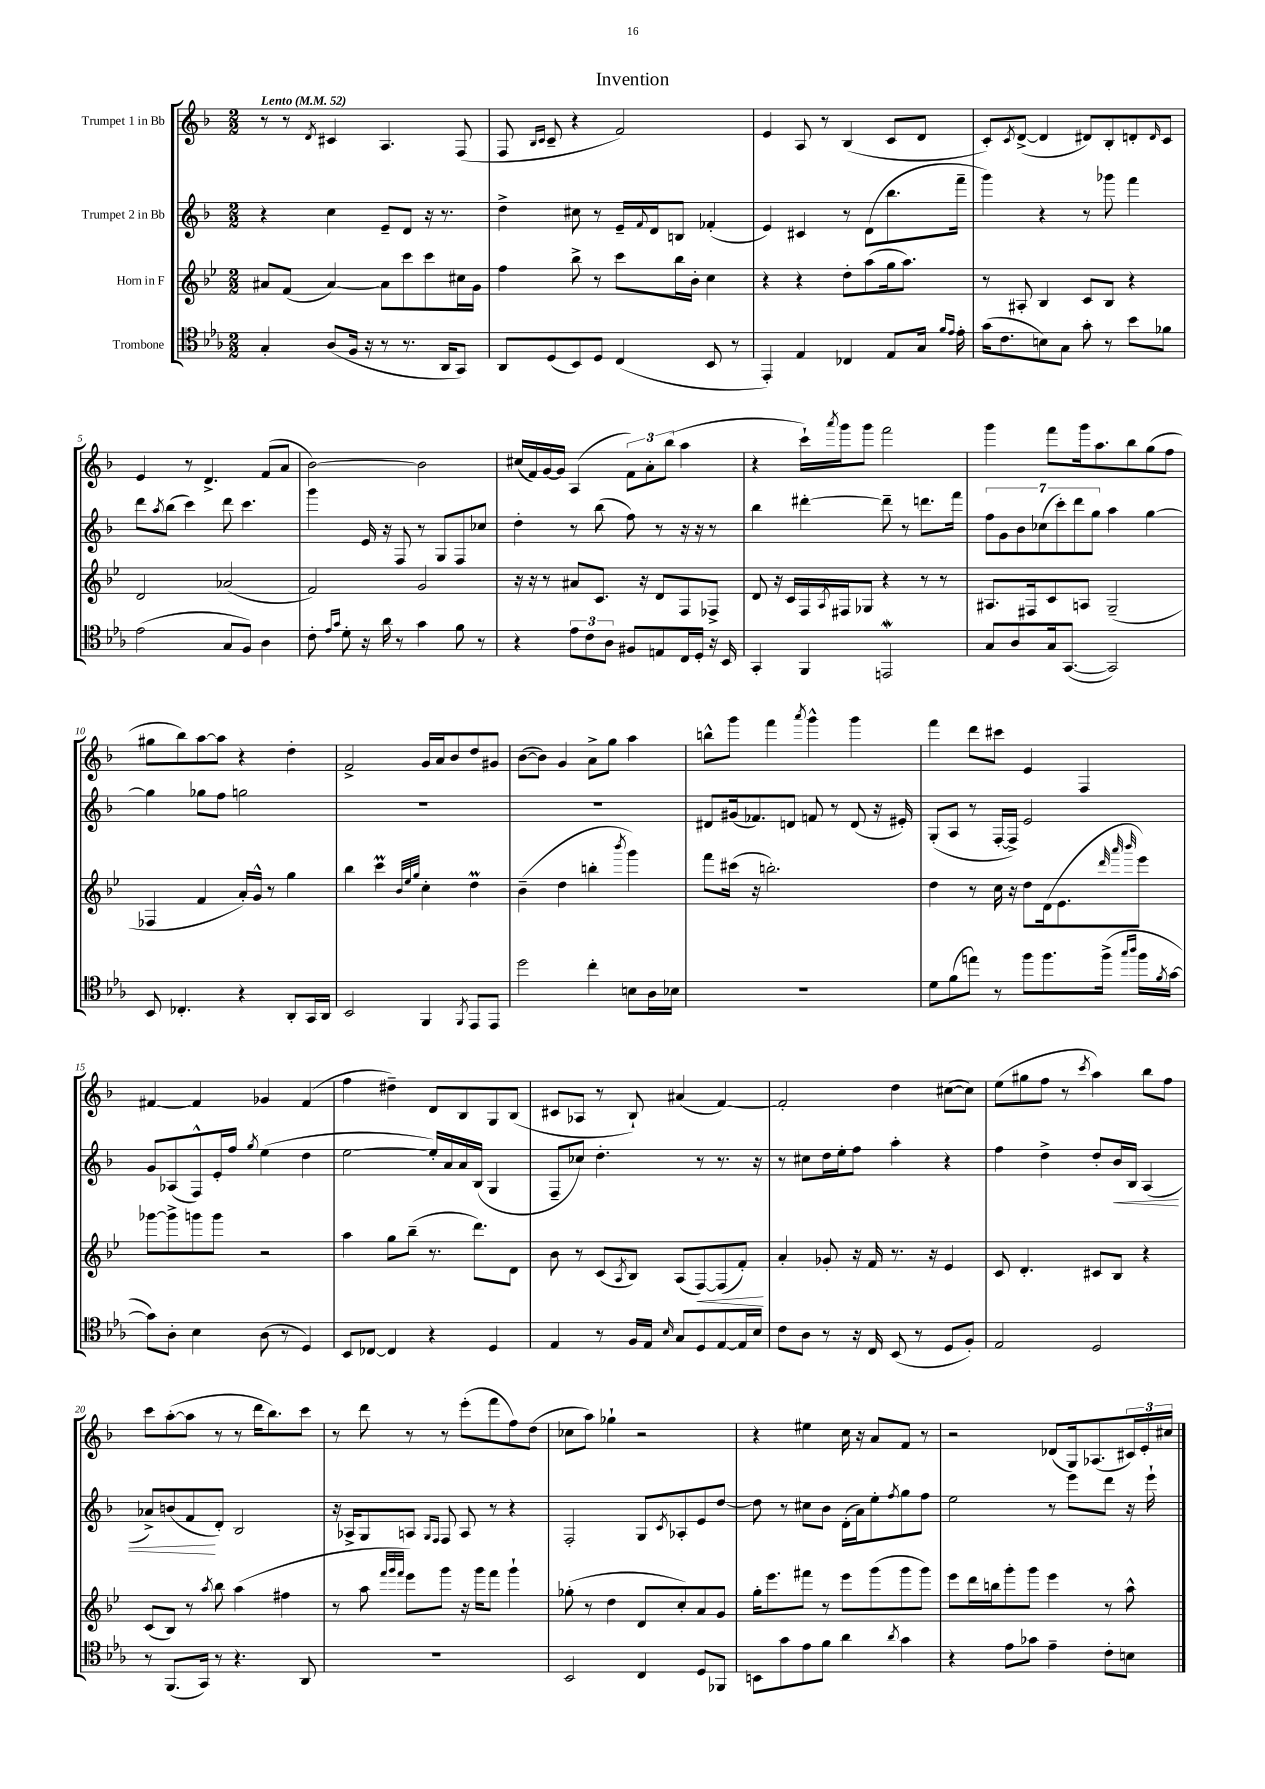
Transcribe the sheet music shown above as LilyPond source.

\header { title = "Invention" }
<<
\new StaffGroup <<
\new Staff = "s0" \with { instrumentName = "Trumpet 1 in Bb" } {
    \clef treble \key f \major \numericTimeSignature \time 2/2 \tempo "Lento" 4 = 52
    r8 r8 \acciaccatura { d'8 } cis'4 a4. f8( |
    f8 \grace { bes16 c'16 } c'8-- r4 f'2) |
    e'4 a8 r8 bes4( c'8 d'8 |
    c'8-.) \acciaccatura { c'8 } d'8~->( d'4 dis'8) bes8-. d'8-. \grace { d'16 } c'8 |
    e'4 r8 d'4.-> f'8( a'8 |
    bes'2~) bes'2 |
    cis''16( f'16) g'16~ g'16 a4( \tuplet 3/2 { f'8) a'8-. bes''8( } a''4 |
    r4 c'''16-!) \acciaccatura { a'''8 } g'''16 g'''8 f'''2 |
    g'''4 f'''8 g'''16 a''8. bes''8 g''8( f''8 |
    gis''8 bes''8) a''8~ a''8 r4 d''4-. |
    f'2-> g'16 a'16 bes'8 d''8 gis'8 |
    bes'8~( bes'8) g'4 a'8-> g''8 a''4 |
    b''8-^ g'''8 f'''4 \acciaccatura { a'''8 } g'''4-^ g'''4 |
    f'''4 d'''8 cis'''8 e'4 f4 |
    fis'4~ fis'4 ges'4 fis'4( |
    f''4 dis''4--) d'8 bes8 g8 bes8( |
    cis'8 aes8 r8 bes8-!) ais'4( f'4~) |
    f'2-. d''4 cis''8~( cis''8) |
    e''8( gis''8 f''8 r8 \acciaccatura { c'''8 } a''4) bes''8 f''8 |
    c'''8 a''8~-.( a''8 r8 r8 d'''16 bes''8.) c'''8 |
    r8 d'''8 r8 r8 e'''8-.( f'''8 f''8) d''8( |
    ces''8 a''8) ges''4-! r2 |
    r4 eis''4 c''16 r16 a'8 f'8 r8 |
    r2 des'8( g16) aes8.( \tuplet 3/2 { cis'16) e'16-. cis''16 } \bar "|." |
}
\new Staff = "s1" \with { instrumentName = "Trumpet 2 in Bb" } {
    \clef treble \key f \major \numericTimeSignature \time 2/2
    r4 c''4 e'8-- d'8 r16 r8. |
    d''4-> cis''8 r8 e'16-- \appoggiatura { f'8 } d'16 b8 fes'4-.( |
    e'4) cis'4 r8 d'8( bes''8. f'''16-- |
    g'''4) r4 r8 ges'''8 f'''4 |
    d'''8 \acciaccatura { a''8 } bes''8( c'''4) d'''8 c'''4. |
    g'''4 e'16 r16 f8 r8 g8 f8 ces''8 |
    d''4-. r8 bes''8( f''8) r8 r16 r16 r8 |
    bes''4 dis'''4~-. dis'''8-- r8 d'''8. f'''16 |
    \tuplet 7/4 { f''8 g'8 bes'8 ces''8( c'''8-.) d'''8 g''8 } a''4 g''4~ |
    g''4 ges''8 f''8 g''2 |
    R1 |
    R1 |
    dis'8 gis'16( fes'8.) d'8 f'8 r8 d'8( r16 eis'16-.) |
    g8-.( a8 r8 f16~-. f16->) e'2 |
    g'8 aes8( f8-^) e'16-. f''16 \acciaccatura { g''8 } e''4( d''4 |
    e''2~ e''16-.) a'16 a'16 bes16( g4 |
    f8-- ces''8) d''4.-. r8 r8. r16 |
    r8 cis''8 d''16 e''16-. f''8 a''4-. r4 |
    f''4 d''4-> d''8-. bes'16\< bes16 a4( |
    aes'8->) b'8( f'8\! d'8-.) bes2 |
    r16 aes16-> g8 a8 \grace { g16 f16 } f8 a8 r8 r4 |
    f2-. g8 \acciaccatura { c'8 } aes8-. e'8 d''8~ |
    d''8 r8 cis''8 bes'8 d'16-.( a'16) e''8-. \acciaccatura { f''8 } g''8 f''8 |
    e''2 r8 e'''8 d'''8 r16 e'''16-! \bar "|." |
}
\new Staff = "s2" \with { instrumentName = "Horn in F" } {
    \clef treble \key bes \major \numericTimeSignature \time 2/2
    ais'8 f'8( ais'4~) ais'8 c'''8 c'''8 cis''16 g'16 |
    f''4 bes''8-> r8 c'''8 bes''16 bes'16-. c''4 |
    r4 r4 d''8-. a''8( g''16 a''8.) |
    r8 ais8-. bes4 c'8 bes8 r4 |
    d'2 aes'2( |
    f'2) g'2 |
    r16 r16 r8 ais'8 c'8. r16 d'8 f8 fes8-> |
    d'8 r16 c'16 f16 \acciaccatura { a8 } fis16 ges8 r4 r8 r8 |
    ais8. fis16 c'8 a8 g2--( |
    fes4 f'4 a'16-.) g'16-^ r8 g''4 |
    bes''4 c'''4\prall \grace { bes'32 ees''32 g''32 } c''4-. d''4\prall |
    bes'4--( d''4 b''4-. \acciaccatura { bes'''8 } g'''4) |
    f'''8 cis'''16( r16 b''2.-.) |
    d''4 r8 c''16 r16 d''8 d'16( ees'8. \grace { d'''32 a'''32 bes'''32 } ees'''8) |
    ges'''8~ ges'''8-> g'''8 g'''8 r2 |
    a''4 g''8 bes''8--( r8. d'''8.) d'8 |
    bes'8 r8 c'8( \acciaccatura { a8 } bes8) a8( f8~\<) f8( f'8-.\!) |
    a'4-. ges'8-. r16 f'16 r8. r16 ees'4 |
    c'8 d'4.-. cis'8 bes8 r4 |
    c'8( bes8) r8 \acciaccatura { a''8 } bes''8 a''4( fis''4 |
    r8 a''8 \grace { f'''32 g'''32 f'''32 } ees'''8) g'''8 r16 g'''16 f'''8 g'''4-! |
    ges''8-.( r8 d''4 d'8 c''8-.) a'8 g'8 |
    g''16-. ees'''8. fis'''8 r8 ees'''8 g'''8( g'''8 g'''8) |
    ees'''8 d'''16 b''16 g'''8-. g'''8 ees'''4 r8 a''8-^ \bar "|." |
}
\new Staff = "s3" \with { instrumentName = "Trombone" } {
    \clef tenor \key ees \major \numericTimeSignature \time 2/2
    g4-. aes8( f16 r16 r8 r8. aes,16 g,8) |
    aes,8 d8( bes,8) d8 c4( bes,8 r8 |
    ees,4-.) ees4 ces4 ees8 g16 \grace { f'16 ees'16 } ees'16-. |
    g'16( c'8. b8) g8 g'8-. r8 bes'8 fes'8 |
    ees'2( g8 f8) aes4 |
    c'8-. \grace { ees'16 g'16 } d'8-. r16 aes'16 r8 g'4 f'8 r8 |
    r4 \tuplet 3/2 { ees'8 c'8 aes8 } fis8 e8 c16 d16-. r16 bes,16 |
    g,4-. f,4 e,2\mordent |
    g8 aes8 g16 g,8.~( g,2) |
    bes,8 ces4.-. r4 aes,8-. g,16 aes,16 |
    bes,2 f,4 \acciaccatura { f,8 } ees,8 ees,8 |
    d''2 c''4-. b8 aes16 bes16 |
    R1 |
    d'8 f'8( e''8) r8 f''8 f''8. f''16->( \grace { g''16 aes''16 } f''16 \acciaccatura { f'8 } g'16~ |
    g'8) aes8-. bes4 aes8( r8 d4) |
    bes,8 ces8~ ces4 r4 d4 |
    ees4 r8 f16 ees16 \grace { bes16 } g8 d8 ees8~ ees16 bes16 |
    c'8 aes8 r8 r16 c16 bes,8( r8 d8 f8-.) |
    ees2 d2 |
    r8 f,8.( g,16) r8 r4. aes,8 |
    R1 |
    bes,2 c4 d8 fes,8 |
    b,8 g'8 ees'8 f'8 aes'4 \acciaccatura { aes'8 } g'4 |
    r4 ees'8 ges'8 ees'4-- c'8-. b8 \bar "|." |
}
>>
>>
